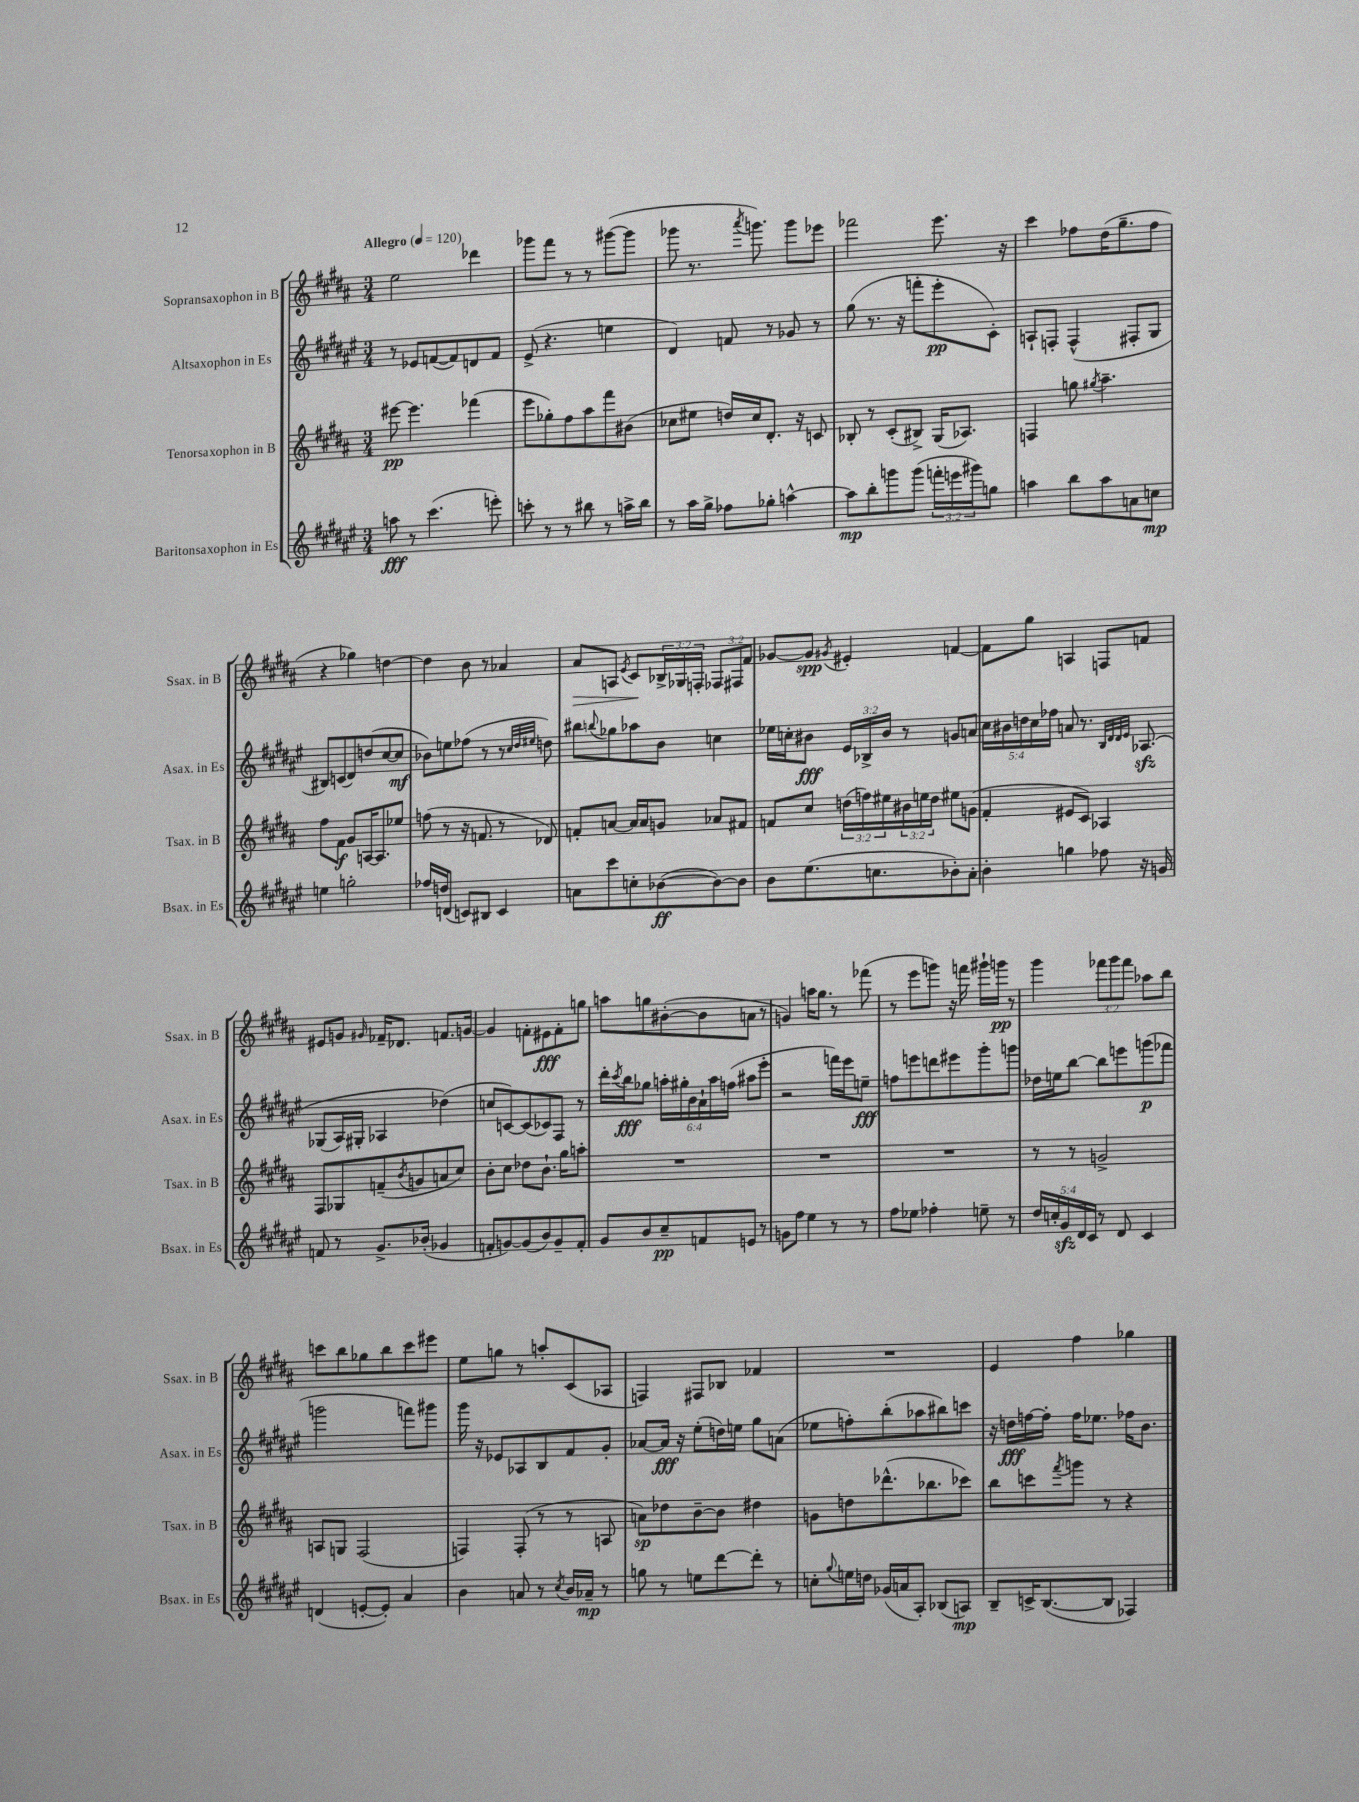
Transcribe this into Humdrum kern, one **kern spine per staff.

**kern	**kern	**kern	**kern
*staff4	*staff3	*staff2	*staff1
*clefG2	*clefG2	*clefG2	*clefG2
*k[f#c#g#d#a#e#]	*k[f#c#g#d#a#]	*k[f#c#g#d#a#e#]	*k[f#c#g#d#a#]
*M3/4	*M3/4	*M3/4	*M3/4
*MM120	*MM120	*MM120	*MM120
8aa	[8eee#	8r	2ee
8r	4.eee#]	8e-	.
(4.ccc#	.	([8f	.
.	.	8f])	.
.	(4fff-	8d	4ddd-
8eee')	.	8f	.
=	=	=	=
8ccc'	8eee	(8e#^	8ggg-
8r	8gg-')	4.r	8fff#
8r	8ff#	.	8r
8bb#	8aa#	.	8r
8r	8fff#	4ee	([8ggg#
16aa^	(8b#	.	8ggg#]
16bb#	.	.	.
=	=	=	=
8r	8cc-	4d#)	8ggg-
16aa#	8ee#	.	8.r
16gg#^	.	.	.
8ff-	16dd)	8f	.
.	.	.	8qaaa#
.	16cc-	.	8.ggg)
8gg-'	8.d#'	8r	.
[4aa^^	.	8g-	8ggg
.	16r	.	.
.	8c	8r	8eee-
=	=	=	=
8aa]	8B-'	(8gg#	2fff-
8bb'	8r	8.r	.
8ggg	(8c#'	.	.
.	.	16r	.
(8ggg	8B#^)	8fff'	.
24fff'	(16G#	8eee#'	8.eee
24eee	.	.	.
.	8.A-)	.	.
24ggg#)	.	.	.
8gg	.	8c#')	.
.	.	.	16r
=	=	=	=
4aa	4F	8A`	4ccc#
.	.	8F'	.
8bb	8gg	(4F^^	8ff-
.	8qgg#	.	.
8aa	4.aa#~	.	(16dd#
.	.	.	8.gg#~
8a	.	8F#'	.
8cc	.	8G#	8ff-
=	=	=	=
4ee	8ff#	8B#)	4r
.	8f#	(8c	.
2gg'	8g#	8d#)	4gg-)
.	[16A	(8dd	.
.	8.A]	.	.
.	.	[8cc#	[4dd
.	8ee-	8cc#]	.
=	=	=	=
16ff-	(8ff	8b-)	4dd]
16dd	.	.	.
(8d	8r	8ee	.
8c)	16r	(8ff-	8b
.	8.f	.	.
8B#	.	8r	8r
4c	8r	8r	4a-
.	.	32qqcc#	.
.	.	32qqdd#	.
.	.	32qqee#	.
.	8d-)	8dd)	.
=	=	=	=
8a	8f'	8bb#	8a#
.	.	8qqbb	.
8ccc#	[8a	8gg-	8A
.	.	.	8qe
8cc'	16a]	8aa-	8c#
.	16a	.	.
([8b-	8g	8b	24B-^
.	.	.	24G-
.	.	.	24F'
8b-_)	8a-	4cc	12F-
.	.	.	12F#
8b-]	8f#	.	.
.	.	.	12f#
=	=	=	=
8b	8f	16ee-	[8g-
.	.	16cc'	.
(8.ee#	8cc#	8b#	8g-]
.	.	.	8qg#
.	(24dd	24e#	4e#'
.	24ff)	24B-^	.
8.cc	.	.	.
.	24ee#	24b#	.
.	24b#	8r	.
.	24ee	.	.
.	24dd	.	.
8b-')	8ee#	8g	[4f
8a#'	(8g	8a	.
=	=	=	=
4b'	4f#'	20cc#	8f]
.	.	20b#	.
.	.	20dd	.
.	.	.	8gg#
.	.	20cc#	.
.	.	20ff-	.
4gg	8e#	8a	4A
.	8c#)	8.r	.
8ff-	4A-	.	8F
.	.	32qqB	.
.	.	32qqd#	.
.	.	32qqd#	.
.	.	32qqe#	.
.	.	&(8.A-	.
16r	.	.	8f
16g	.	.	.
=	=	=	=
8f	8F#	(8G-	8e#
8r	8G-	16A#)	8g
.	.	16G#'	.
.	.	.	16qqg#
8.g#^	(8f~	4A-	16f-~
.	.	.	8.d-
.	8qb	.	.
.	8g	.	.
(16b-'	.	.	.
4g-	8a	(4dd-&)	8.f
.	8cc#)	.	.
.	.	.	[16g
=	=	=	=
8f'	8b'	8cc	4g]
[8g)	8cc#	[8c)	.
(8g]	8dd-	(8c]	8f'
8b)	8.b`	8c-)	8e#
8g~	.	8F#	8f'
.	16gg#	.	.
8f'	8aa'	8r	8gg
=	=	=	=
8g#	2.r	16ddd#'	8aa
.	.	8qccc#	.
.	.	16bb	.
8b	.	8gg-	8gg
8cc#~	.	24aa'	([8b#'
.	.	24gg#'	.
.	.	24b	.
8f	.	24a#`	8b#]
.	.	24aa	.
.	.	(24ff	.
8e	.	8aa#	8a
8r	.	8eee#'	8r
=	=	=	=
8g	2.r	2r	4g)
8ff#	.	.	.
4ee#	.	.	16aa
.	.	.	8.gg#
8r	.	16fff)	8r
.	.	16eee#	.
8r	.	8ee~	(8fff-
=	=	=	=
8ff#	2.r	8ff	8r
8ee-	.	8eee	8eee
4ff-'	.	8ddd	8ggg)
.	.	8eee#	16r
.	.	.	16fff
8ee~	.	8ggg#'	16ggg#`
.	.	.	16ggg
8r	.	8ggg	8r
=	=	=	=
20dd#	8r	16dd-	4ggg#
20cc'	.	.	.
.	.	16ee	.
20g#	.	.	.
.	8r	[8bb	.
20d#	.	.	.
20c#	.	.	.
8r	2g^	8bb]	12fff-
.	.	.	12ggg#
8d#	.	8eee	.
.	.	.	12fff-
4c#	.	(8ggg	8aa-
.	.	8fff-	8bb
=	=	=	=
(4d	8A	2ggg	8ccc
.	8G	.	8bb
[8e'	(2F#	.	8gg-
8e'])	.	.	8bb
4a#	.	8fff)	8ccc
.	.	8ggg#	8eee#
=	=	=	=
4b	4F)	16ggg#	8ee
.	.	16r	.
.	.	8e-	8gg
8a	(8F'	8A-	8r
8r	8r	8B	8aa'
8qcc#	.	.	.
16b	8r	8f#	(8c#
16a-~	.	.	.
8r	8A	8g#'	8A-
=	=	=	=
8gg	8a)	[8a-	4F)
8r	8dd-	16a-]	.
.	.	16r	.
8ee	[8b~	(8ee#'	8F#
[8ddd#	8b]	16dd)	8B-
.	.	16ee	.
8ddd#']	4dd#	8gg#	4f-
8r	.	(8a	.
=	=	=	=
8cc'	8g	8ee-	2.r
8qqgg#	.	.	.
16ee	8dd	8ff')	.
16dd	.	.	.
(16g-	(8.ddd-^^	(8bb'	.
16a	.	.	.
8A#')	.	8aa-	.
.	8.bb-	.	.
(8B-	.	8bb#)	.
8A)	8ccc-)	8ccc	.
=	=	=	=
8B~	8bb	16r	4e
.	.	16dd	.
16c^	8ccc	[16ff	.
([8.B	.	16ff']	.
.	8qfff#	.	.
.	8ggg	16ff	4ff#
.	.	8.ee-	.
8B]	8r	.	.
4F-)	4r	16ff-	4gg-
.	.	8.b	.
==	==	==	==
*-	*-	*-	*-
